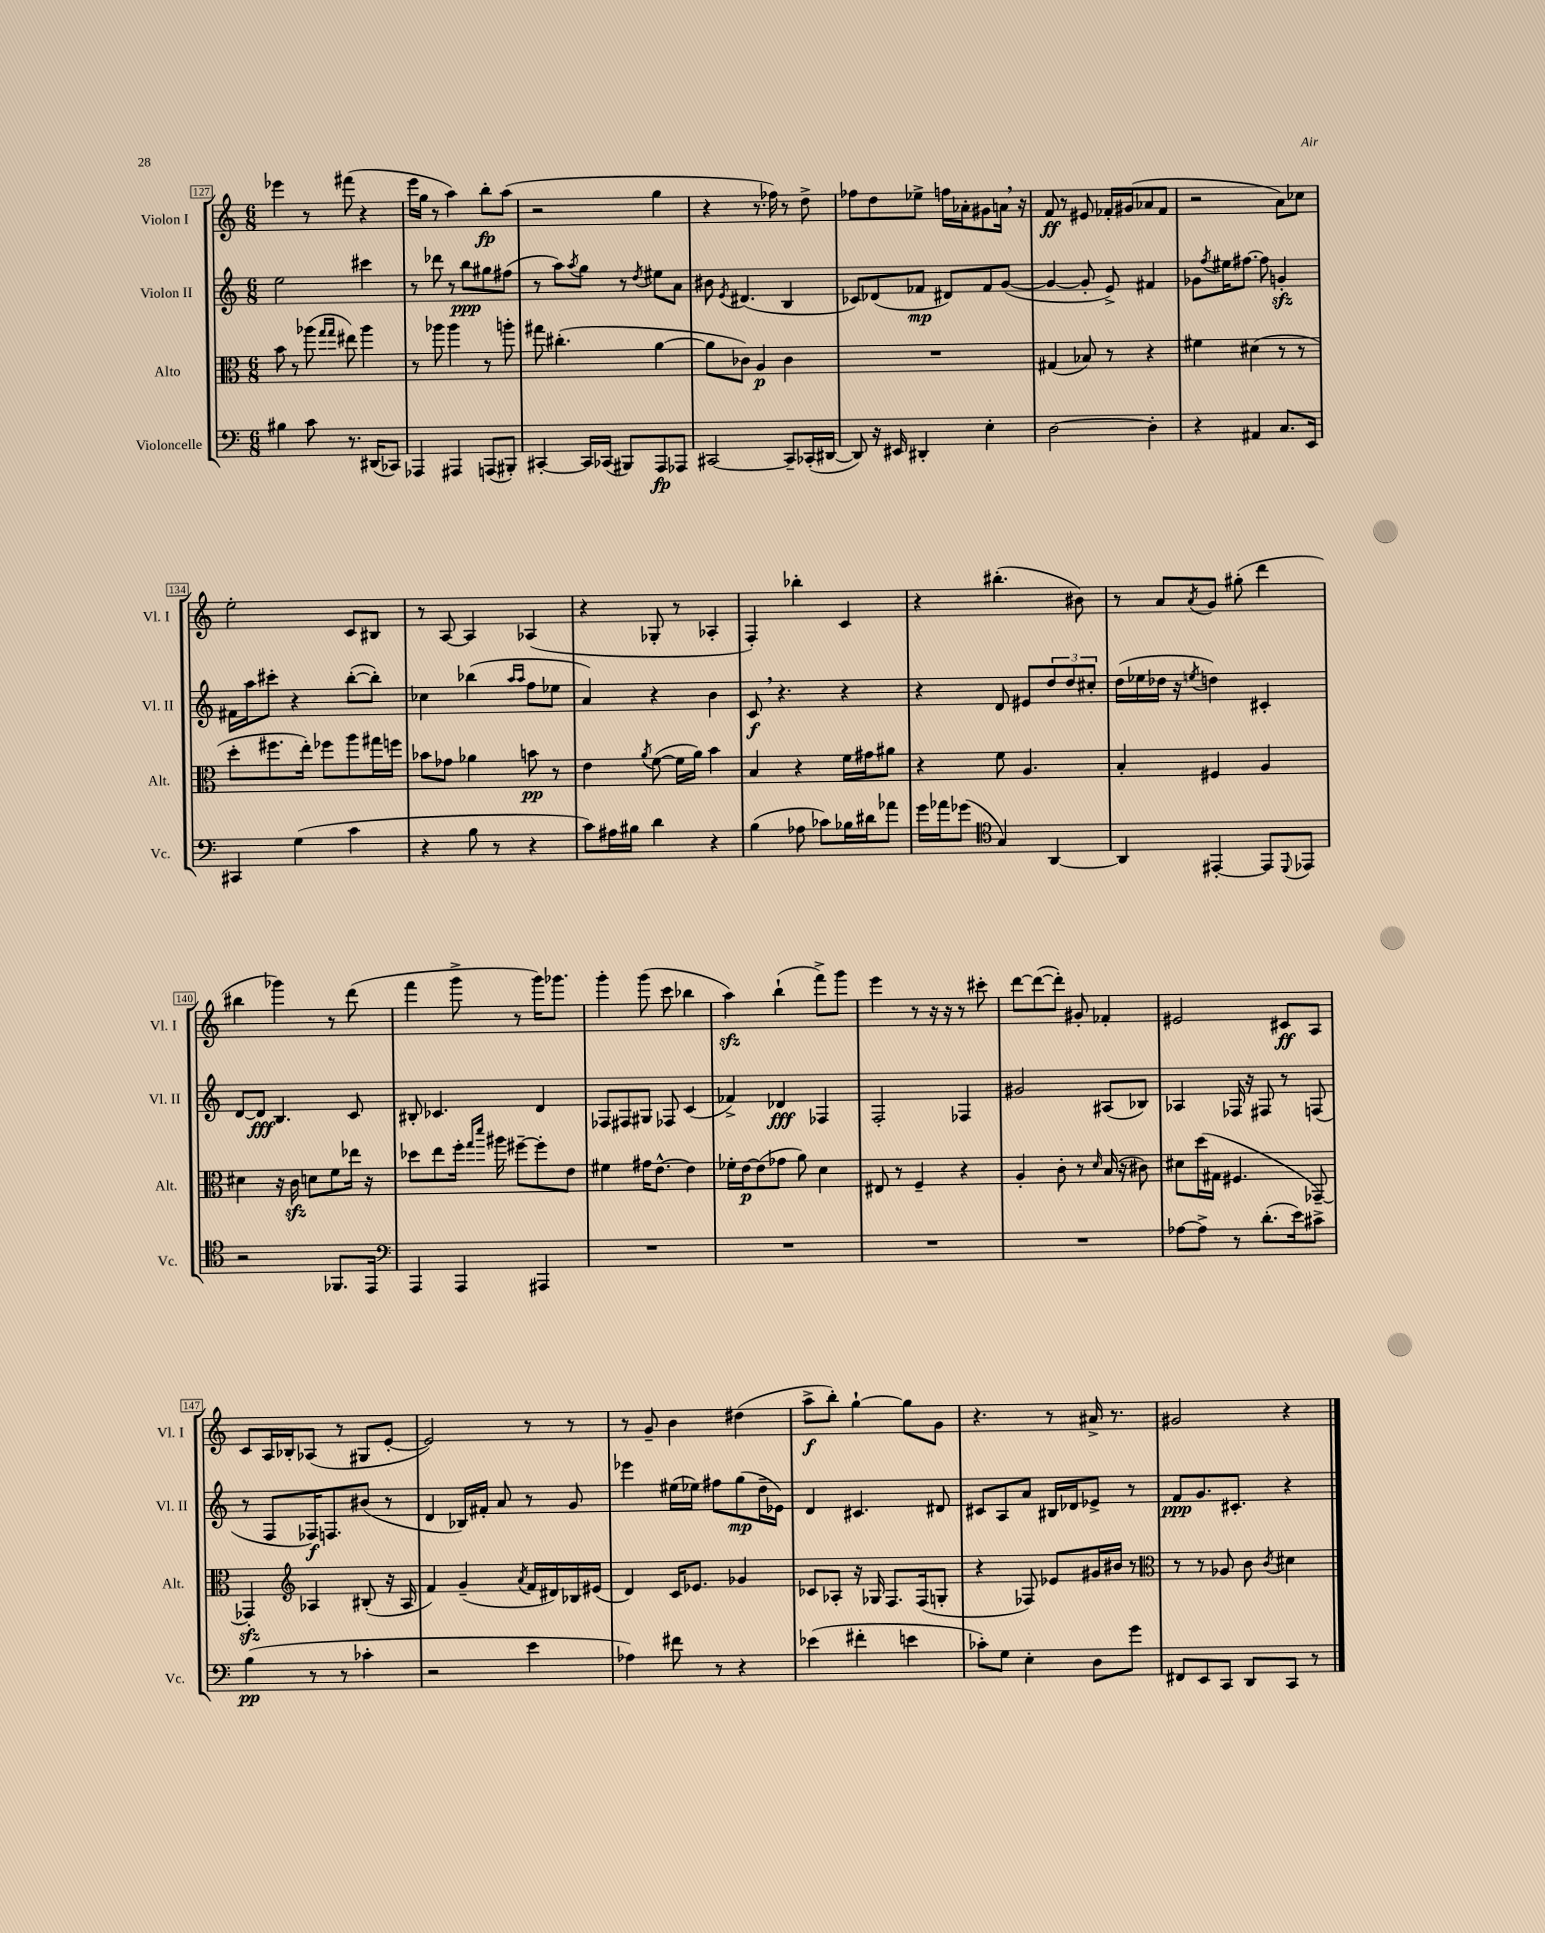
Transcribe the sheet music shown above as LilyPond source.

<<
\new StaffGroup <<
\new Staff = "s0" \with { instrumentName = "Violon I" shortInstrumentName = "Vl. I" } {
    \clef treble \key c \major \numericTimeSignature \time 6/8
    ees'''4 r8 fis'''8( r4 |
    e'''16 g''16 r8 a''4) b''8-.\fp a''8( |
    r2 g''4 |
    r4 r8. fes''16) r8 d''8-> |
    fes''8 d''8 ees''8-> f''16 aes'16-. gis'8 a'16 \breathe r16 |
    f'8\ff r8 eis'8 fes'16-. gis'16( aes'8 fes'8 |
    r2 a'8) ces''8 |
    e''2-. c'8 bis8 |
    r8 a8~ a4 aes4( |
    r4 ges8-. r8 aes4-. |
    f4-.) bes''4-. c'4 |
    r4 bis''4.-.( bis'8) |
    r8 a'8 \acciaccatura { a'8 } g'8 gis''8-.( d'''4 |
    bis''4 ges'''4) r8 d'''8( |
    f'''4 g'''8-> r8 g'''16) ges'''8. |
    g'''4-. g'''8( c'''8 bes''4 |
    a''4\sfz) b''4-!( f'''8->) g'''8 |
    e'''4 r8 r16 r16 r8 cis'''8-. |
    d'''8~ d'''8~( d'''8-.) gis'8-. fes'4-. |
    eis'2 cis'8\ff a8 |
    c'8 a16 bes16-. aes8( r8 gis8 e'8~-. |
    e'2) r8 r8 |
    r8 g'8-- b'4 dis''4( |
    a''8->\f b''8-.) g''4~-! g''8 g'8 |
    r4. r8 ais'16-> r8. |
    gis'2 r4 \bar "|." |
}
\new Staff = "s1" \with { instrumentName = "Violon II" shortInstrumentName = "Vl. II" } {
    \clef treble \key c \major \numericTimeSignature \time 6/8
    e''2 cis'''4 |
    r8 des'''8 r8 b''8\ppp gis''8 fis''8( |
    r8 a''8) \acciaccatura { a''8 } g''8 r8 \acciaccatura { d''8 } eis''8 a'8 |
    bis'8 \acciaccatura { e'8 } dis'4.( b4 |
    ces'8) des'8( fes'8\mp dis'8) fes'8 g'8~( |
    g'4~ g'8-. e'8->) fis'4 |
    ges'8 \acciaccatura { f''8 } eis''16 fis''8.~ fis''8 g'4-.\sfz |
    fis'16 a''16 cis'''8-. r4 b''8~-.( b''8-.) |
    ces''4 bes''4( \grace { a''16 a''16 } f''8 ees''8 |
    a'4) r4 b'4 |
    c'8\f \breathe r4. r4 |
    r4 d'8 eis'8 \tuplet 3/2 { d''8 d''8 cis''8-. } |
    d''16( ees''16 des''16 r16 \acciaccatura { e''8 } d''4) cis'4-. |
    d'8~ d'8\fff b4. c'8 |
    bis8-. ces'4. d'4 |
    fes8 fis8 gis8 fes8 c'4( |
    fes'4->) des'4\fff fes4 |
    f2-. fes4 |
    gis'2 ais8( bes8) |
    aes4 fes16 r16 fis8 r8 f8( |
    r8 f8 fes16\f) f8. bis'8( r8 |
    d'4 bes16) fis'16-. a'8 r8 g'8 |
    ees'''4 eis''16( ees''16) fis''8 g''8\mp( d''16-- ees'16) |
    d'4 cis'4. dis'8 |
    cis'8 a8 a'8 bis16 des'16 ees'8-> r8 |
    f'8\ppp g'8. cis'8.-. r4 \bar "|." |
}
\new Staff = "s2" \with { instrumentName = "Alto" shortInstrumentName = "Alt." } {
    \clef alto \key c \major \numericTimeSignature \time 6/8
    b'8 r8 aes''8( \grace { g''16 g''16 } eis''8) aes''4 |
    r8 aes''8 aes''4 r8 a''8-. |
    gis''8 cis''4.-.( a'4~ |
    a'8 ces'8) a4\p ces'4 |
    R2. |
    gis4( bes8) r8 r4 |
    fis'4 dis'4( r8 r8 |
    d''8-. fis''8. e''16-.) fes''8 a''8 gis''16 f''16 |
    bes'8 ges'8 aes'4 b'8\pp r8 |
    e'4 \acciaccatura { a'8 } f'8~( f'16 a'16) b'4 |
    b4 r4 f'16 gis'16 ais'8 |
    r4 f'8 a4. |
    b4-. fis4 a4 |
    dis'4 r16 c'16\sfz d'8 f'8 ees''16 r16 |
    des''8 e''8 f''16-. \grace { g''16 d'''16 } ais''16 fis''8~-- fis''8-. e'8 |
    fis'4 gis'16 e'8.~-^ e'4 |
    fes'16-. e'16~\p e'8( ges'8 a'8) d'4 |
    eis8 r8 f4-- r4 |
    a4-. c'8-. r8 \grace { d'16 } b16( r16 cis'8) |
    dis'8 d''16( gis16 fis4. ges,8~--) |
    ges,4-.\sfz \clef treble aes4 bis8-.( r16 aes16 |
    f'4) g'4--( \acciaccatura { a'8 } f'16 dis'16) bes16 eis'16( |
    d'4) c'16 ees'8. ges'4 |
    ces'8 aes8-. r16 ges16 f8. f16( g8-. |
    r4 fes8) ees'8 gis'16 bis'16 r8 |
    \clef alto r8 r8 aes8 c'8 \acciaccatura { c'8 } dis'4 \bar "|." |
}
\new Staff = "s3" \with { instrumentName = "Violoncelle" shortInstrumentName = "Vc." } {
    \clef bass \key c \major \numericTimeSignature \time 6/8
    bis4 c'8 r8. dis,16( ces,8) |
    aes,,4 ais,,4 a,,8( bis,,8-.) |
    cis,4~-. cis,16 ces,16( bis,,8) a,,8\fp aes,,8 |
    cis,2~ cis,8-- ces,16-.( dis,16~ |
    dis,8) r16 eis,16 dis,4-. e4-. |
    d2~ d4-. |
    r4 ais,4 c8. e,16 |
    cis,4 g4( c'4 |
    r4 b8 r8 r4 |
    c'8) ais16 bis16 d'4 r4 |
    b4( aes8 ces'8) bes16 dis'16 aes'8 |
    g'16 aes'16 ges'8( \clef tenor g4) a,4~ |
    a,4 eis,4~-. eis,8 \appoggiatura { d,8 } ees,8 |
    r2 fes,8. e,16 |
    \clef bass a,,4 a,,4 ais,,4 |
    R2. |
    R2. |
    R2. |
    R2. |
    aes8~ aes8-> r8 d'8.-.( e'16) cis'8-> |
    b4\pp( r8 r8 ces'4-. |
    r2 e'4 |
    aes4) fis'8 r8 r4 |
    ees'4( fis'4-. e'4 |
    ces'8-.) g8 e4-. d8 g'8 |
    fis,8 e,8 c,8 d,8 c,8 r8 \bar "|." |
}
>>
>>
\layout { \context { \Score currentBarNumber = #127 \override BarNumber.stencil = #(make-stencil-boxer 0.1 0.3 ly:text-interface::print) } }
